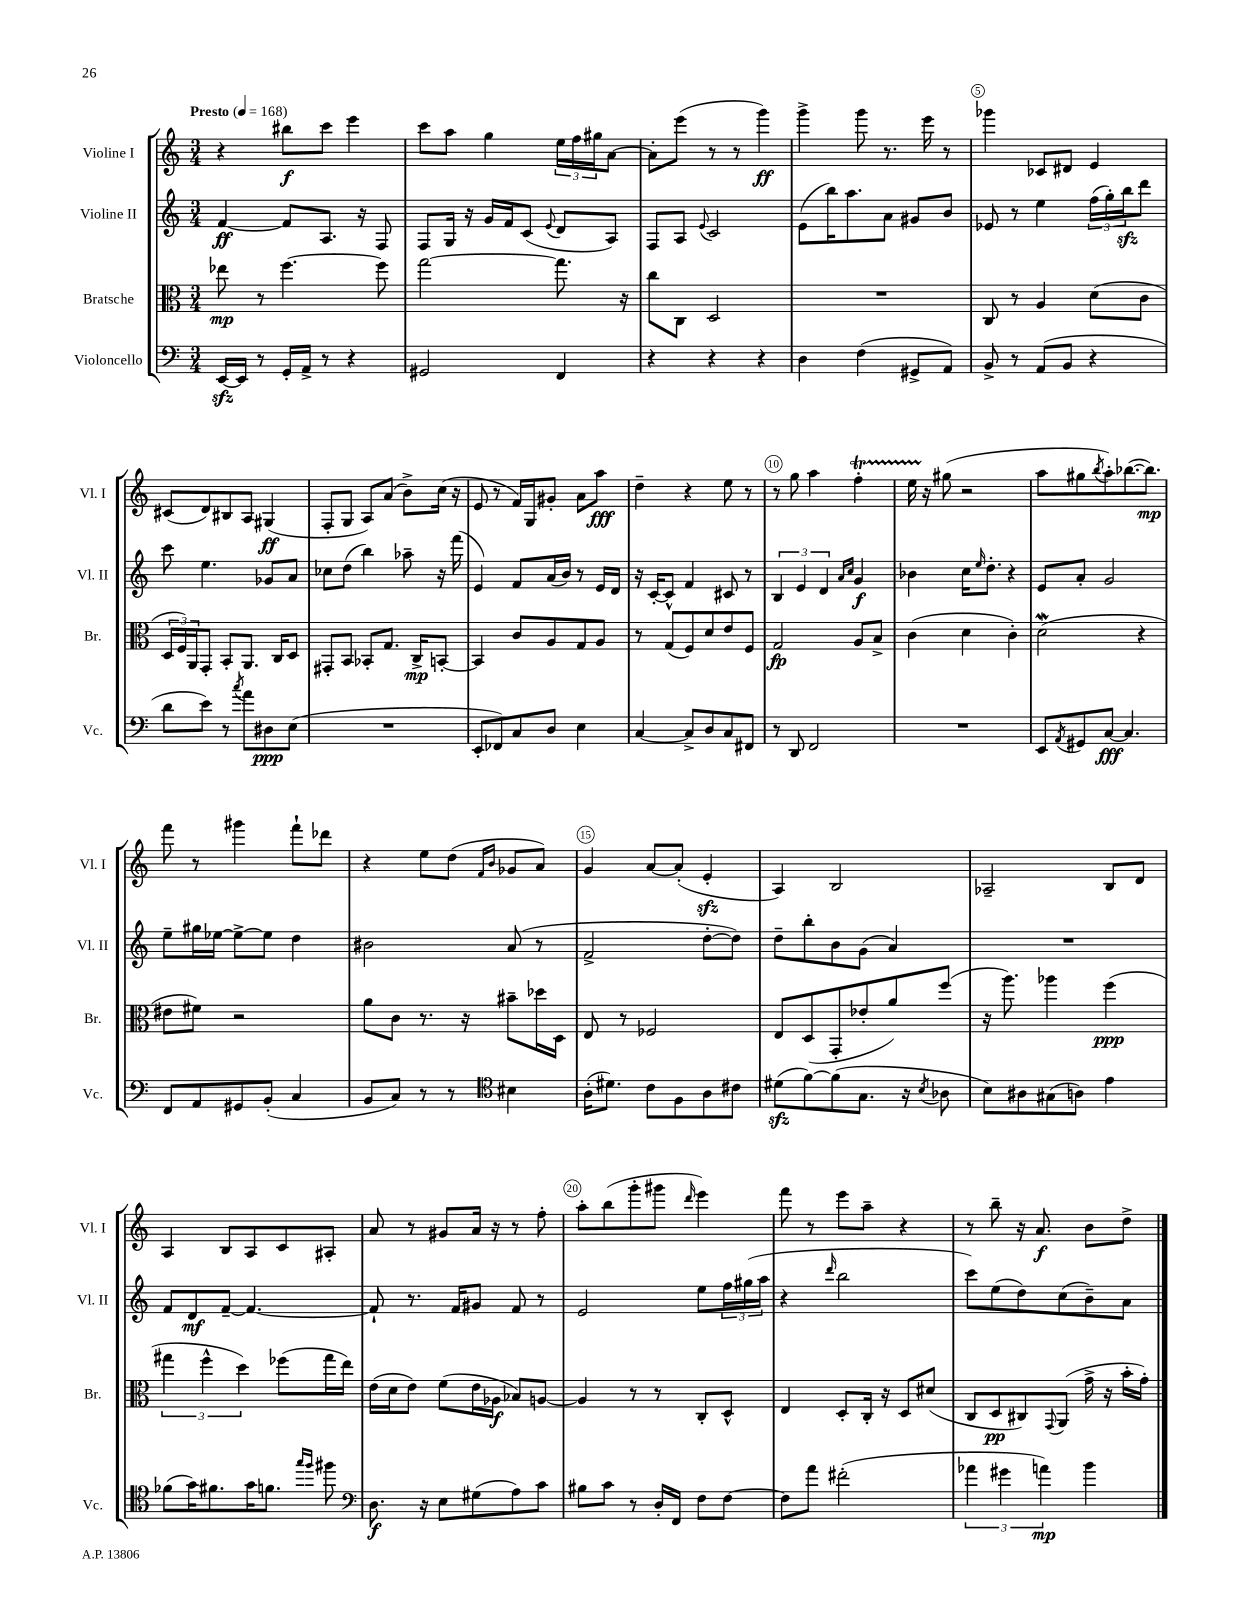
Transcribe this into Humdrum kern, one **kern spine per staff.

**kern	**dynam	**kern	**dynam	**kern	**dynam	**kern	**dynam
*part4	*part4	*part3	*part3	*part2	*part2	*part1	*part1
*staff4	*staff4	*staff3	*staff3	*staff2	*staff2	*staff1	*staff1
*I"Violoncello	*	*I"Bratsche	*	*I"Violine II	*	*I"Violine I	*
*I'Vc.	*	*I'Br.	*	*I'Vl. II	*	*I'Vl. I	*
*clefF4	*	*clefC3	*	*clefG2	*	*clefG2	*
*k[]	*	*k[]	*	*k[]	*	*k[]	*
*M3/4	*	*M3/4	*	*M3/4	*	*M3/4	*
*MM168	*	*MM168	*	*MM168	*	*MM168	*
=1	=1	=1	=1	=1	=1	=1	=1
!	!	!	!	!	!	!LO:TX:a:B:t=Presto	!
[16EEzz/LL	.	8ee-X\	mp	[4f/	ff	4r	.
16EE/JJ]	.	.	.	.	.	.	.
8r	.	8r	.	.	.	.	.
16GG'/LL	.	[4.ff\	.	8f/L]	.	8bb#X\L	f
16AA^/JJ	.	.	.	.	.	.	.
8r	.	.	.	8.A/J	.	8ccc\J	.
4r	.	.	.	.	.	4eee\	.
.	.	.	.	16r	.	.	.
.	.	8ff\]	.	8F/	.	.	.
=2	=2	=2	=2	=2	=2	=2	=2
2GG#X/	.	[2gg\	.	8F/L	.	8ccc\L	.
.	.	.	.	16G/Jk	.	8aa\J	.
.	.	.	.	16r	.	.	.
.	.	.	.	16g/LL	.	4gg\	.
.	.	.	.	16f/J	.	.	.
.	.	.	.	(8c/J	.	.	.
.	.	.	.	8qqe/	.	.	.
4FF/	.	8.gg\]	.	8d/L	.	24ee\LL	.
.	.	.	.	.	.	24ff\	.
.	.	.	.	.	.	24gg#X\J	.
.	.	.	.	8A/J)	.	[8a\J	.
.	.	16r	.	.	.	.	.
=3	=3	=3	=3	=3	=3	=3	=3
4r	.	8cc\L	.	8F/L	.	8a'\L]	.
.	.	8C\J	.	8A/J	.	(8eee\J	.
.	.	.	.	8qqe/	.	.	.
4r	.	2D/	.	2c/	.	8r	.
.	.	.	.	.	.	8r	.
4r	.	.	.	.	.	4ggg\)	ff
=4	=4	=4	=4	=4	=4	=4	=4
4D\	.	2.r	.	(8e\L	.	4ggg^\	.
.	.	.	.	16bb\K)	.	.	.
.	.	.	.	8.aa\	.	.	.
(4F\	.	.	.	.	.	8ggg\	.
.	.	.	.	8a\J	.	8.r	.
8GG#X^/L	.	.	.	8g#X/L	.	.	.
.	.	.	.	.	.	16eee\	.
8AA/J)	.	.	.	8b/J	.	8r	.
=5	=5	=5	=5	=5	=5	=5	=5
8BB^/	.	8C/	.	8e-X/	.	4ggg-X\	.
8r	.	8r	.	8r	.	.	.
(8AA/L	.	4A/	.	4ee\	.	8c-X/L	.
8BB/J	.	.	.	.	.	8d#X/J	.
4r	.	(8d\L	.	(24ff\LL	.	4e/	.
.	.	.	.	24gg'\)	.	.	.
.	.	.	.	24bbzz\J	.	.	.
.	.	8c\J	.	8ddd\J	.	.	.
!!LO:LB:g=z
=6	=6	=6	=6	=6	=6	=6	=6
8d\L	.	24D/LL	.	8ccc\	.	(8c#X/L	.
.	.	24F/)	.	.	.	.	.
.	.	24AA/J	.	.	.	.	.
8e\J)	.	8GG'/J	.	4.ee\	.	8d/)	.
8r	.	8BB'/L	.	.	.	8B#X/	.
8qcc/	.	.	.	.	.	.	.
8a\L	.	8.AA/J	.	.	.	8A/J	.
8D#X\	ppp	.	.	8g-X/L	.	(4G#X/	ff
.	.	16C/KL	.	.	.	.	.
(8E\J	.	8D/J	.	8a/J	.	.	.
=7	=7	=7	=7	=7	=7	=7	=7
2.r	.	8GG#X'/L	.	8cc-X\L	.	8F'/L	.
.	.	8BB/J	.	(8dd\J	.	8G/J	.
.	.	8BB-X'/L	.	4bb\)	.	8A/L)	.
.	.	8.G/J	.	.	.	(8a/J	.
.	.	.	.	8aa-X~\	.	8b^\L)	.
.	.	16C^/KL	mp	.	.	.	.
.	.	[8BBn'/J	.	16r	.	(16cc\Jk	.
.	.	.	.	(16fff\	.	16r	.
=8	=8	=8	=8	=8	=8	=8	=8
8EE'/L	.	4BB/]	.	4e/)	.	8e/	.
8FF-X/)	.	.	.	.	.	8r	.
8C/	.	8c/L	.	8f/L	.	16f/LL)	.
.	.	.	.	.	.	16G/J	.
8D/J	.	8A/	.	(16a/L	.	8g#X'/J	.
.	.	.	.	16b/JJ)	.	.	.
4E\	.	8G/	.	8r	.	8a\L	.
.	.	8A/J	.	16e/LL	.	8aa\J	fff
.	.	.	.	16d/JJ	.	.	.
=9	=9	=9	=9	=9	=9	=9	=9
[4C/	.	8r	.	16r	.	4dd~\	.
.	.	.	.	[16c'/KL	.	.	.
.	.	(8G/L	.	8c^^/J]	.	.	.
8C^/L]	.	8F/)	.	4f/	.	4r	.
8D/	.	8d/	.	.	.	.	.
8C/	.	8e/	.	8c#X/	.	8ee\	.
8FF#X/J	.	8F/J	.	8r	.	8r	.
=10	=10	=10	=10	=10	=10	=10	=10
8r	.	2G/	fp	6B/	.	8r	.
8DD/	.	.	.	.	.	8gg\	.
.	.	.	.	6e/	.	.	.
2FF/	.	.	.	.	.	4aa\	.
.	.	.	.	6d/	.	.	.
.	.	.	.	16qqa/LL	.	.	.
.	.	.	.	16qqcc/JJ	.	.	.
.	.	8A/L	.	4g/	f	4ffT'\	.
.	.	8B^/J	.	.	.	.	.
=11	=11	=11	=11	=11	=11	=11	=11
2.r	.	(4c\	.	4b-X\	.	16eeTTT\	.
.	.	.	.	.	.	16r	.
.	.	.	.	.	.	(8gg#X\	.
.	.	4d\	.	16cc\KL	.	2r	.
.	.	.	.	16qqee/	.	.	.
.	.	.	.	8.dd'\J	.	.	.
.	.	4c'\)	.	4r	.	.	.
=12	=12	=12	=12	=12	=12	=12	=12
8EE/L	.	(2dW\	.	8e/L	.	8aa\L	.
8qAA/	.	.	.	.	.	.	.
8GG#X/	.	.	.	8a'/J	.	8gg#X\	.
.	.	.	.	.	.	8qbb/	.
[8C/J	fff	.	.	2g/	.	8aa'\)	.
4.C/]	.	.	.	.	.	([8.bb-X\	.
.	.	4r	.	.	.	.	.
.	.	.	.	.	.	8.bb-\J])	mp
!!LO:LB:g=z
=13	=13	=13	=13	=13	=13	=13	=13
8FF/L	.	8e#X\L	.	8ee~\L	.	8fff\	.
8AA/	.	8f#X\J)	.	16gg#X\L	.	8r	.
.	.	.	.	[16ee-X\JJ	.	.	.
8GG#X/	.	2r	.	8ee-^\L_	.	4ggg#X\	.
(8BB'/J	.	.	.	8ee-\J]	.	.	.
4C/	.	.	.	4dd\	.	8fff`\L	.
.	.	.	.	.	.	8ddd-X\J	.
=14	=14	=14	=14	=14	=14	=14	=14
8BB/L	.	8a\L	.	2b#X\	.	4r	.
8C/J)	.	8c\J	.	.	.	.	.
8r	.	8.r	.	.	.	8ee\L	.
8r	.	.	.	.	.	(8dd\J	.
.	.	16r	.	.	.	.	.
*clefC4	*	*	*	*	*	*	*
.	.	.	.	.	.	16qqf/LL	.
.	.	.	.	.	.	16qqb/JJ	.
4B#X\	.	8b#X~\L	.	(8a/	.	8g-X/L	.
.	.	16dd-X\L	.	8r	.	8a/J)	.
.	.	16D\JJ	.	.	.	.	.
=15	=15	=15	=15	=15	=15	=15	=15
(16A'\KL	.	8E/	.	2f^/	.	4g/	.
8.d#X\J)	.	.	.	.	.	.	.
.	.	8r	.	.	.	.	.
8c\L	.	2F-X/	.	.	.	[8a/L	.
8F\	.	.	.	.	.	(8a'/J]	.
8A\	.	.	.	[8dd'\L	.	4ezz'/	.
8c#X\J	.	.	.	8dd\J])	.	.	.
=16	=16	=16	=16	=16	=16	=16	=16
(8d#Xzz\L	.	8E/L	.	8dd~\L	.	4A/)	.
[8f\)	.	(8D/	.	8bb'\	.	.	.
(8f\]	.	8GG'/	.	8b\	.	2B/	.
8.G\J	.	8e-X'/	.	(8g\J	.	.	.
.	.	8a/)	.	4a/)	.	.	.
16r	.	.	.	.	.	.	.
8qB/	.	.	.	.	.	.	.
8A-X\	.	(8ff/J	.	.	.	.	.
=17	=17	=17	=17	=17	=17	=17	=17
8B\L)	.	16r	.	2.r	.	2A-X~/	.
.	.	8.aa\)	.	.	.	.	.
8A#X\	.	.	.	.	.	.	.
(8G#X\	.	4aa-X\	.	.	.	.	.
8An\J)	.	.	.	.	.	.	.
4e\	.	(4ff\	ppp	.	.	8B/L	.
.	.	.	.	.	.	8d/J	.
!!LO:LB:g=z
=18	=18	=18	=18	=18	=18	=18	=18
(8f-X\L	.	6gg#X\	.	8f/L	.	4A/	.
16g\K)	.	.	.	8d/	mf	.	.
.	.	6ff^^\	.	.	.	.	.
8.f#X\	.	.	.	.	.	.	.
.	.	.	.	[8f~/J	.	8B/L	.
.	.	6dd\)	.	.	.	.	.
16g\K	.	.	.	4.f/_	.	8A/	.
8.fn\J	.	.	.	.	.	.	.
.	.	(8ff-X\L	.	.	.	8c/	.
16qqgg/LL	.	.	.	.	.	.	.
16qqff/JJ	.	.	.	.	.	.	.
8ff#X\	.	16gg#\L	.	.	.	8A#X'/J	.
.	.	16ee\JJ)	.	.	.	.	.
=19	=19	=19	=19	=19	=19	=19	=19
*clefF4	*	*	*	*	*	*	*
8.D\	f	(16e\LL	.	8f`/]	.	8a/	.
.	.	16d\J	.	.	.	.	.
.	.	8e\J)	.	8.r	.	8r	.
16r	.	.	.	.	.	.	.
8E\L	.	(8f\L	.	.	.	8g#X/L	.
.	.	.	.	16f/KL	.	.	.
(8G#X\	.	16e\L	.	8g#X/J	.	16a/Jk	.
.	.	16A-X\JJ	f	.	.	16r	.
8A\)	.	8B-X/L)	.	8f/	.	8r	.
8c\J	.	[8An/J	.	8r	.	8ff'\	.
=20	=20	=20	=20	=20	=20	=20	=20
8B#X\L	.	4A/]	.	2e/	.	8aa'\L	.
8c\J	.	.	.	.	.	(8bb\	.
8r	.	8r	.	.	.	8ggg'\	.
16D'/LL	.	8r	.	.	.	8ggg#X\J	.
16FF/JJ	.	.	.	.	.	.	.
.	.	.	.	.	.	16qqddd/	.
8F\L	.	8C'/L	.	8ee\L	.	4eee\)	.
[8F\J	.	8D^^/J	.	24ff\L	.	.	.
.	.	.	.	(24gg#X\	.	.	.
.	.	.	.	24aa\JJ	.	.	.
=21	=21	=21	=21	=21	=21	=21	=21
8F\L]	.	4E/	.	4r	.	8fff\	.
8a\J	.	.	.	.	.	8r	.
.	.	.	.	16qqddd/	.	.	.
(2f#X'\	.	8D'/L	.	2bb\	.	8eee\L	.
.	.	16C'/Jk	.	.	.	8aa~\J	.
.	.	16r	.	.	.	.	.
.	.	8D/L	.	.	.	4r	.
.	.	(8d#X/J	.	.	.	.	.
=22	=22	=22	=22	=22	=22	=22	=22
6a-X\	.	8C/L	.	8ccc\L)	.	8r	.
.	.	8D/	pp	(8ee\	.	8bb~\	.
6g#X\	.	.	.	.	.	.	.
.	.	8C#X/)	.	8dd\)	.	16r	.
.	.	.	.	.	.	8.a/	f
6an\)	mp	.	.	.	.	.	.
.	.	8qqGG/	.	.	.	.	.
.	.	(8AA/J	.	(8cc\	.	.	.
4b\	.	16g^\	.	8b~\)	.	8b\L	.
.	.	16r	.	.	.	.	.
.	.	16b'\LL	.	8a\J	.	8dd^\J	.
.	.	16g'\JJ)	.	.	.	.	.
==	==	==	==	==	==	==	==
*-	*-	*-	*-	*-	*-	*-	*-
